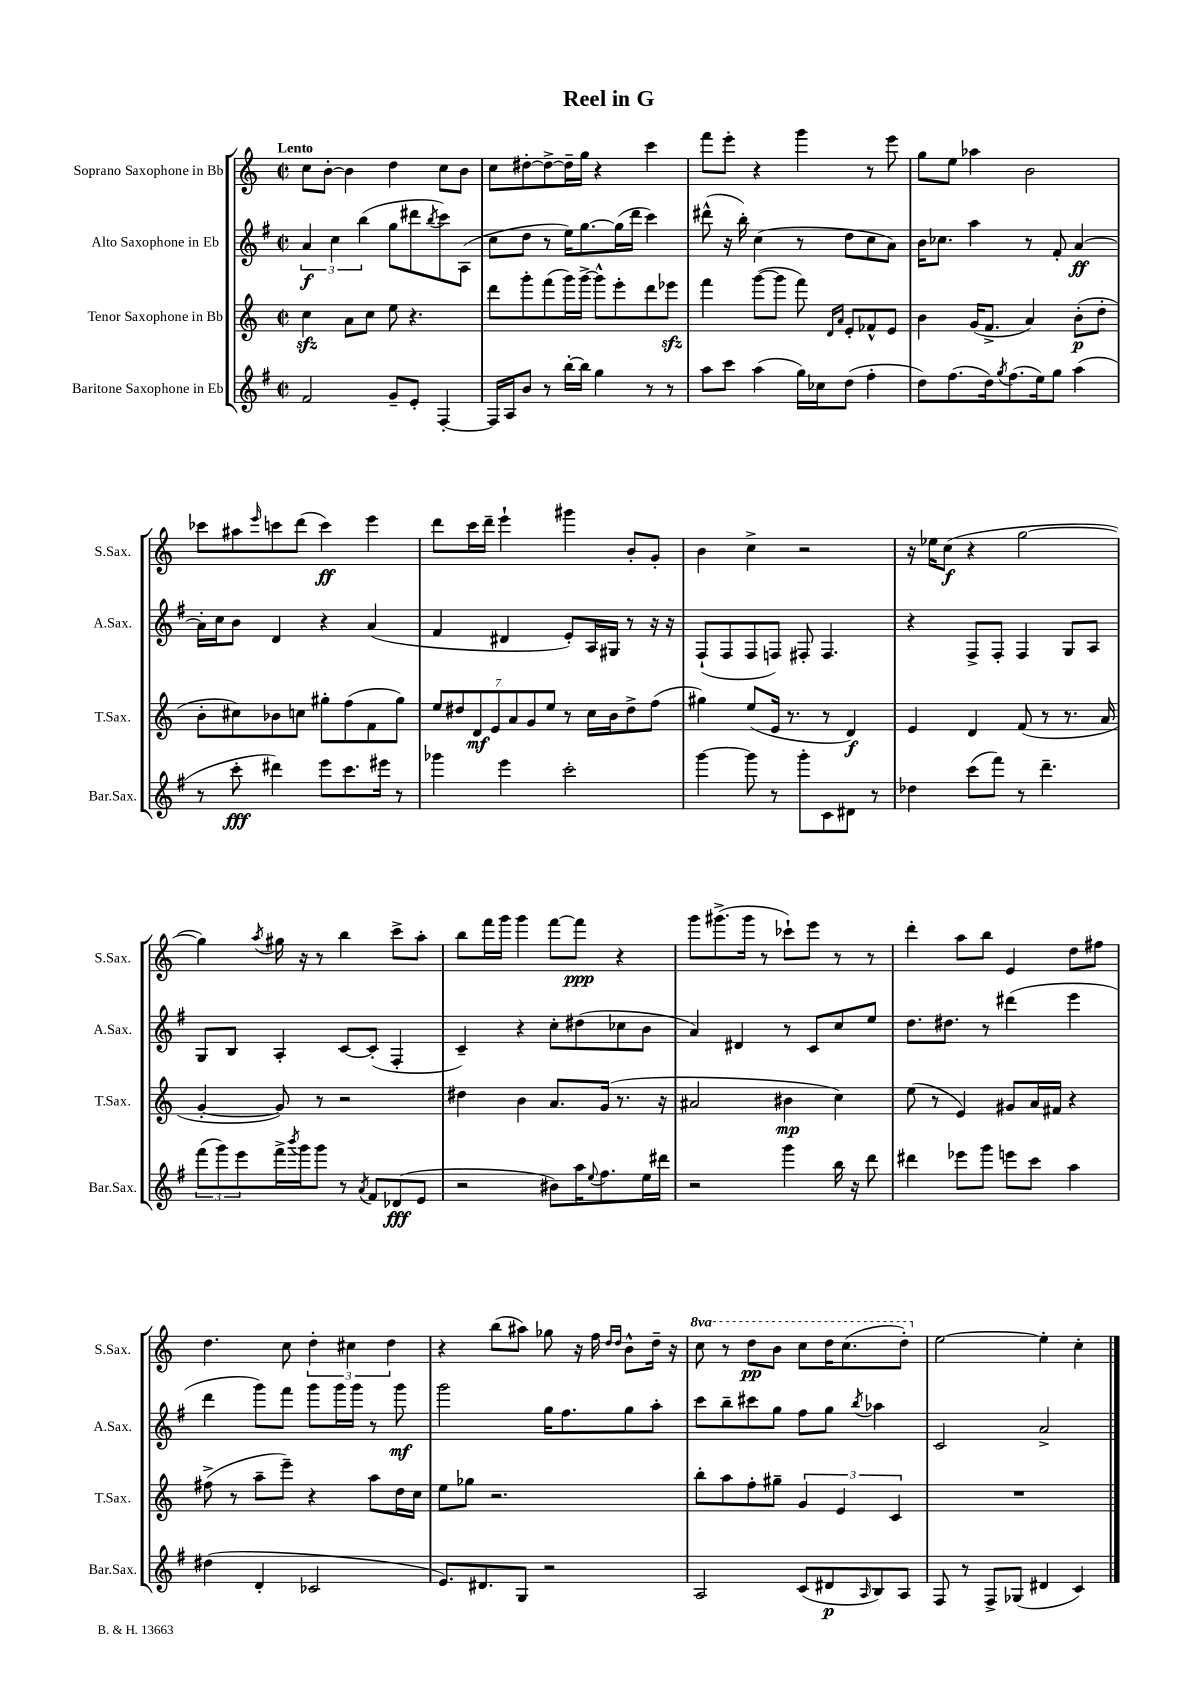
\header { title = "Reel in G" }
<<
\new StaffGroup <<
\new Staff = "s0" \with { instrumentName = "Soprano Saxophone in Bb" shortInstrumentName = "S.Sax." } {
    \clef treble \key c \major \defaultTimeSignature \time 2/2 \set Staff.ottavationMarkups = #ottavation-simple-ordinals \tempo "Lento"
    c''8 b'8~-. b'4 d''4 c''8 b'8 |
    c''8 dis''8~-. dis''8~-> dis''16-- g''16 r4 c'''4 |
    f'''8 e'''8-. r4 g'''4 r8 e'''8 |
    g''8 e''8 aes''4 b'2 |
    ces'''8 ais''8 \grace { e'''16 } c'''8 d'''8( c'''4\ff) e'''4 |
    d'''8 c'''16 d'''16-- e'''4-! gis'''4 b'8-. g'8-. |
    b'4 c''4-> r2 |
    r16 ees''16 c''8\f( r4 g''2~ |
    g''4) \acciaccatura { a''8 } gis''16 r16 r8 b''4 c'''8-> a''8-. |
    b''8 f'''16 g'''16 g'''4 f'''8~ f'''8\ppp r4 |
    g'''8 gis'''8.->( gis'''16 r8 ces'''8-!) e'''8 r8 r8 |
    d'''4-. a''8 b''8 e'4 d''8 fis''8 |
    d''4. c''8 \tuplet 3/2 { d''4-. cis''4 d''4 } |
    r4 b''8( ais''8) ges''8 r16 f''16 \grace { d''16 d''16 } b'8-^ d''16-- r16 |
    \ottava #1 c'''8 r8 d'''8\pp b''8 c'''8 d'''16 c'''8.( d'''8-.) \ottava #0 |
    e''2~ e''4-. c''4-. \bar "|." |
}
\new Staff = "s1" \with { instrumentName = "Alto Saxophone in Eb" shortInstrumentName = "A.Sax." } {
    \clef treble \key g \major \defaultTimeSignature \time 2/2
    \tuplet 3/2 { a'4\f c''4 b''4( } g''8 dis'''8 \acciaccatura { b''8 } c'''8) a8( |
    c''8 d''8 r8 e''16) g''8.~ g''16( d'''16 c'''4) |
    dis'''8-^( r16 b''16-.) c''4( r8 d''8 c''8 a'8) |
    b'16 ces''8. a''4 r8 fis'8-. a'4~\ff |
    a'16-. c''16 b'8 d'4 r4 a'4( |
    fis'4 dis'4 e'8-.) a16 gis16 r8 r16 r16 |
    fis8-!( fis8 fis8 f8) fis8-. fis4. |
    r4 fis8-> fis8-. fis4 g8 a8 |
    g8 b8 a4-. c'8~ c'8-.( fis4-. |
    c'4--) r4 c''8-. dis''8( ces''8 b'8 |
    a'4) dis'4 r8 c'8 c''8 e''8 |
    d''8. dis''8. r8 dis'''4( e'''4 |
    d'''4 g'''8) fis'''8 g'''8 g'''16 g'''16 r8 g'''8\mf |
    g'''2 g''16 fis''8. g''8 a''8-. |
    c'''8 b''8-- cis'''8 g''8 fis''8 g''8 \acciaccatura { b''8 } aes''4 |
    c'2 a'2-> \bar "|." |
}
\new Staff = "s2" \with { instrumentName = "Tenor Saxophone in Bb" shortInstrumentName = "T.Sax." } {
    \clef treble \key c \major \defaultTimeSignature \time 2/2
    c''4\sfz a'8 c''8 e''8 r4. |
    d'''8 g'''8-. f'''8( g'''16) g'''16~-> g'''8-^ e'''8-. d'''8 ees'''8\sfz |
    f'''4 g'''8~( g'''8 f'''8) \grace { d'16 a'16 } e'8-. fes'8-^ e'8 |
    b'4 g'16( f'8.-> a'4) b'8-.\p( d''8-. |
    b'8-. cis''8) bes'8 c''8 gis''8-. f''8( f'8 gis''8) |
    \tuplet 7/4 { e''8 dis''8 d'8\mf e'8 a'8 g'8 e''8 } r8 c''16 b'16 dis''8-> f''8( |
    gis''4) e''8( e'16 r8. r8 d'4\f) |
    e'4 d'4 f'8( r8 r8. a'16 |
    g'4~-. g'8) r8 r2 |
    dis''4 b'4 a'8. g'16( r8. r16 |
    ais'2 bis'4\mp c''4) |
    e''8( r8 e'4) gis'8 a'16 fis'16 r4 |
    fis''8->( r8 a''8-- e'''8--) r4 a''8 d''16 c''16 |
    e''8 ges''8 r2. |
    b''8-. a''8 f''8-. gis''8-- \tuplet 3/2 { g'4 e'4 c'4 } |
    R1 \bar "|." |
}
\new Staff = "s3" \with { instrumentName = "Baritone Saxophone in Eb" shortInstrumentName = "Bar.Sax." } {
    \clef treble \key g \major \defaultTimeSignature \time 2/2
    fis'2 g'8-- e'8-. fis4~-. |
    fis16 a16 b'8 r8 b''16~-. b''16 g''4 r8 r8 |
    a''8 c'''8 a''4( g''16) ces''16 d''8( fis''4-. |
    d''8) fis''8.( d''16) \acciaccatura { g''8 } fis''8.( e''16) g''8 a''4( |
    r8 c'''8-.\fff dis'''4) e'''8 c'''8. eis'''16 r8 |
    ges'''4 e'''4 c'''2-. |
    g'''4~ g'''8 r8 g'''8-. c'8 dis'8 r8 |
    des''4 c'''8( fis'''8) r8 d'''4.-- |
    \tuplet 3/2 { fis'''8( g'''8) e'''8 } fis'''16-> \acciaccatura { b'''8 } g'''16 g'''8 r8 \acciaccatura { a'8 } fis'8 des'8\fff( e'8 |
    r2 bis'8) a''16 \appoggiatura { e''8 } fis''8. e''16 dis'''16 |
    r2 g'''4 b''16 r16 d'''8 |
    dis'''4 ees'''8 g'''8 e'''8 c'''8 a''4 |
    dis''4( d'4-. ces'2 |
    e'8.) dis'8. g8 r2 |
    a2 c'8( dis'8\p \grace { a16 } b8) a8 |
    fis8 r8 fis8-> ges8( dis'4 c'4) \bar "|." |
}
>>
>>
\layout { \context { \Score \remove "Bar_number_engraver" } }
